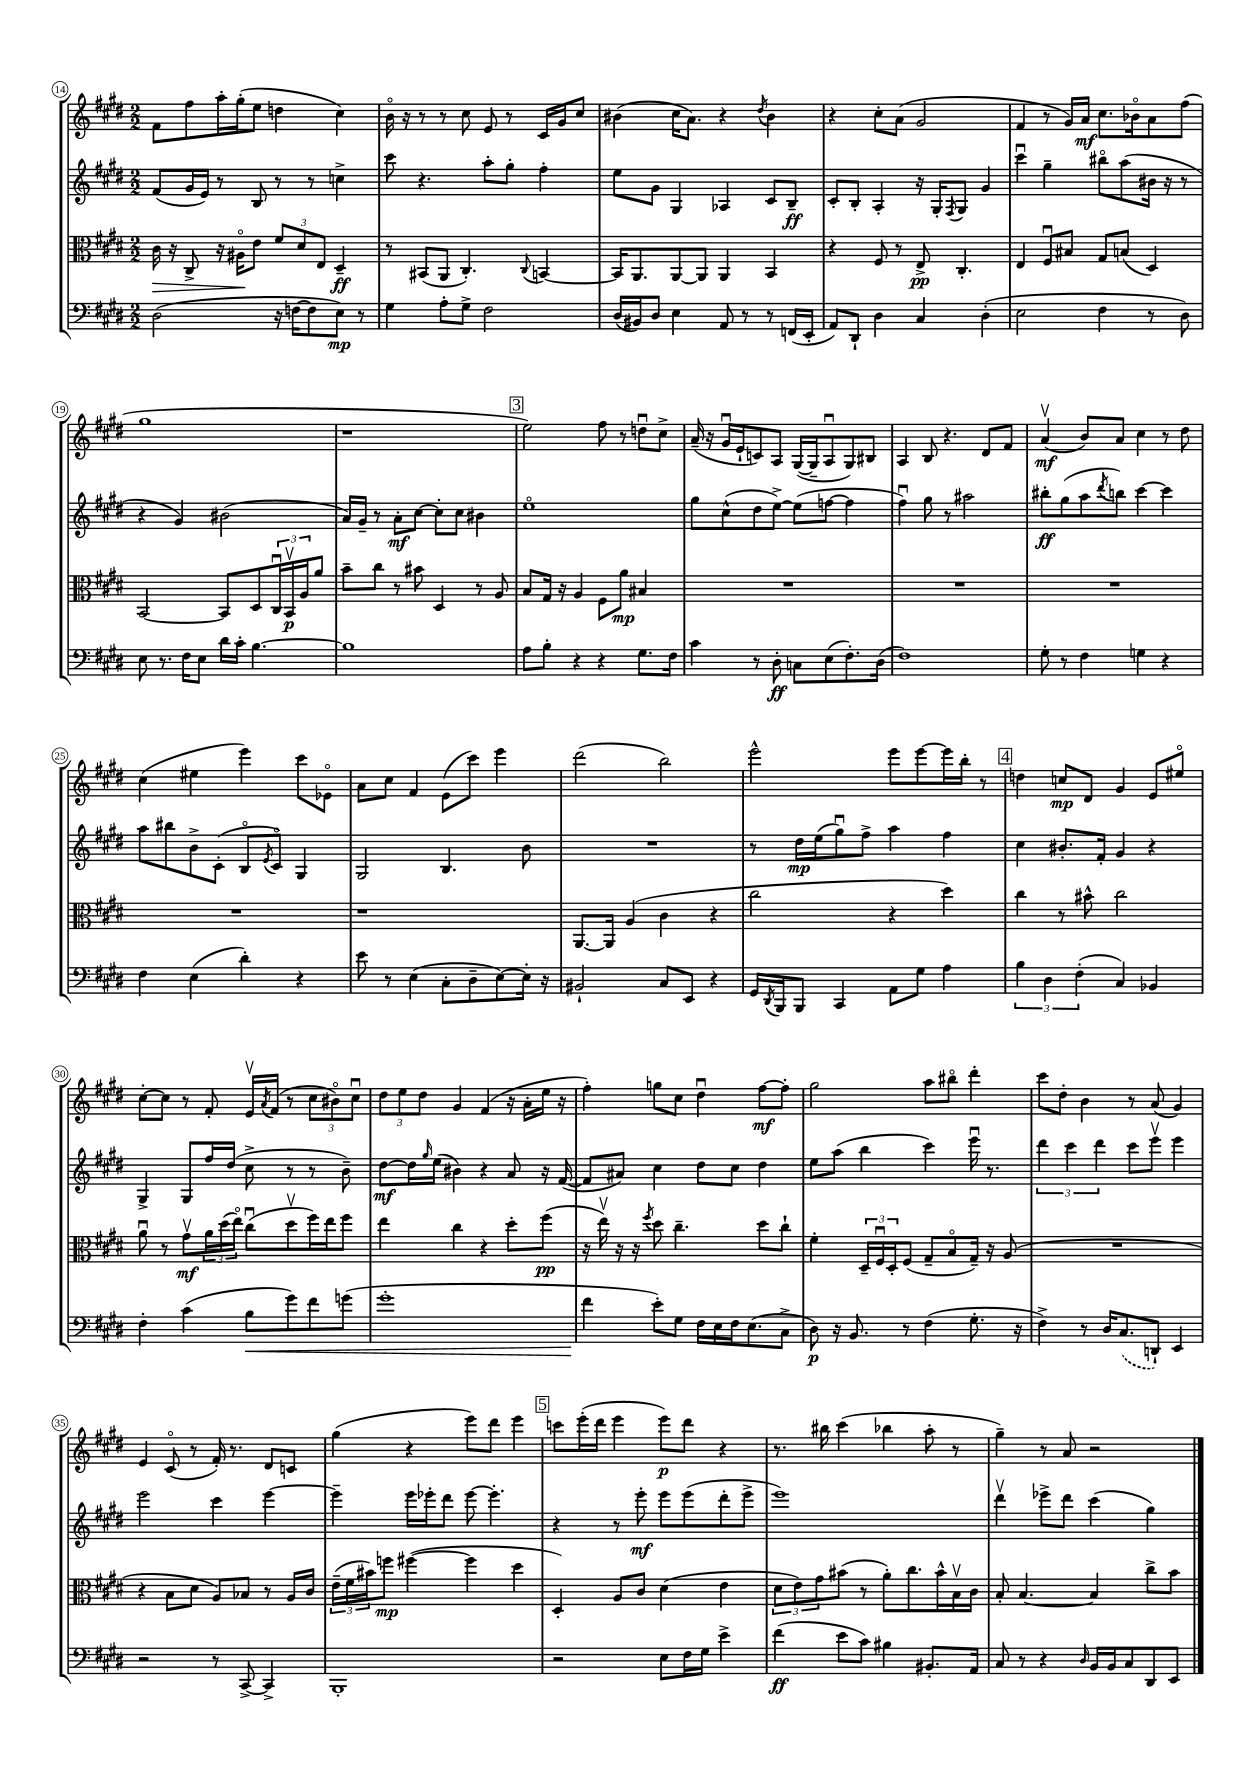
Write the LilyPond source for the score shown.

<<
\new StaffGroup <<
\new Staff = "s0" {
    \clef treble \key e \major \numericTimeSignature \time 2/2
    fis'8 fis''8 a''16-. gis''16-.( e''8 d''4 cis''4) |
    b'16\flageolet r16 r8 r8 cis''8 e'8 r8 cis'16 gis'16 cis''8 |
    bis'4( cis''16 a'8.) r4 \acciaccatura { dis''8 } bis'4 |
    r4 cis''8-. a'8( gis'2 |
    fis'4 r8 gis'16) a'16\mf cis''8. bes'16\flageolet a'8 fis''8( |
    gis''1 |
    r1 |
    \mark \markup { \box "3" } e''2) fis''8 r8 d''8\downbow cis''8-> |
    a'16--( r16 gis'16\downbow e'16-! c'8) a8 gis16~( gis16-- a8\downbow gis8) bis8 |
    a4 b8 r4. dis'8 fis'8 |
    a'4\upbow\mf( b'8) a'8 cis''4 r8 dis''8 |
    cis''4( eis''4 e'''4) cis'''8 ees'8\flageolet |
    a'8 cis''8 fis'4 e'8( cis'''8) e'''4 |
    dis'''2( b''2) |
    e'''2-^ e'''8 e'''8~ e'''16 b''16-. r8 |
    \mark \markup { \box "4" } d''4 c''8\mp dis'8 gis'4 e'8 eis''8\flageolet |
    cis''8~-. cis''8 r8 fis'8-. e'16\upbow \acciaccatura { a'8 } fis'16( r8 \tuplet 3/2 { cis''8 bis'8\flageolet) cis''8\downbow } |
    \tuplet 3/2 { dis''8 e''8 dis''8 } gis'4 fis'4( r16 a'16-. e''16 r16 |
    fis''4-.) g''8 cis''8 dis''4\downbow fis''8~\mf fis''8-. |
    gis''2 a''8 bis''8\flageolet dis'''4-. |
    cis'''8 dis''8-. b'4 r8 a'8( gis'4) |
    e'4 cis'8\flageolet( r8 fis'16-.) r8. dis'8 c'8 |
    gis''4( r4 e'''8) dis'''8 e'''4 |
    \mark \markup { \box "5" } c'''8 e'''16-.( dis'''16 e'''4 e'''8\p) dis'''8 r4 |
    r8. bis''16 cis'''4( bes''4 a''8-. r8 |
    gis''4--) r8 a'8 r2 \bar "|." |
}
\new Staff = "s1" {
    \clef treble \key e \major \numericTimeSignature \time 2/2
    fis'8( gis'16 e'16) r8 b8 r8 r8 c''4-> |
    cis'''8 r4. a''8-. gis''8-. fis''4-. |
    e''8 gis'8 gis4 aes4 cis'8 b8--\ff |
    cis'8-. b8-. a4-. r16 gis16-. \acciaccatura { fis8 } gis8 gis'4 |
    cis'''4\downbow gis''4-- bis''8\flageolet a''8( bis'16 r16 r8 |
    r4 gis'4) bis'2( |
    a'16) gis'16-- r8 a'8-.\mf cis''8~ cis''8-. cis''8 bis'4 |
    \mark \markup { \box "3" } e''1\flageolet |
    gis''8 cis''8-^( dis''8 e''8~->) e''8( f''8~ f''4 |
    fis''4\downbow) gis''8 r8 ais''2 |
    bis''8-.\ff gis''8( a''8 \acciaccatura { dis'''8 } b''8) cis'''4~ cis'''4 |
    a''8 bis''8 b'8-> cis'8-.( b8\flageolet \acciaccatura { e'8 } cis'8\flageolet) gis4 |
    gis2 b4. b'8 |
    R1 |
    r8 dis''16\mp e''16( gis''8\downbow) fis''8-> a''4 fis''4 |
    \mark \markup { \box "4" } cis''4 bis'8.-. fis'16-. gis'4 r4 |
    gis4-> gis8 fis''16 dis''16( cis''8-> r8 r8 b'8--) |
    dis''8~\mf dis''16 \grace { gis''16 } e''16( bis'4) r4 a'8 r16 fis'16~( |
    fis'8 ais'8) cis''4 dis''8 cis''8 dis''4 |
    e''8 a''8( b''4 cis'''4) e'''16\downbow r8. |
    \tuplet 3/2 { dis'''4 cis'''4 dis'''4 } cis'''8 e'''8\upbow e'''4 |
    e'''2 cis'''4 e'''4~ |
    e'''4-- e'''16 ees'''16-. dis'''8 ees'''8~ ees'''4.-. |
    \mark \markup { \box "5" } r4 r8 e'''8-.\mf e'''8 e'''8( dis'''8-. e'''8-> |
    e'''1) |
    dis'''4\upbow ees'''8-> dis'''8 cis'''4( gis''4) \bar "|." |
}
\new Staff = "s2" {
    \clef alto \key e \major \numericTimeSignature \time 2/2
    cis'16\> r16 cis8-> r16 ais16\flageolet\! e'8 \tuplet 3/2 { fis'8 dis'8 e8 } dis4--\ff |
    r8 bis,8( a,8 cis4.-.) \appoggiatura { cis8 } b,4~ |
    b,16 a,8. a,8~ a,8 a,4 b,4 |
    r4 fis8 r8 e8->\pp cis4.-. |
    e4 fis8\downbow bis8 gis8 b8( dis4) |
    b,2~ b,8 dis8 \tuplet 3/2 { cis16\downbow b,16\upbow\p a16 } a'8 |
    b'8-- cis''8 r8 bis'8 dis4 r8 a8 |
    \mark \markup { \box "3" } b8 gis16 r16 a4 fis8 a'8\mp bis4 |
    R1 |
    R1 |
    R1 |
    R1 |
    r1 |
    a,8.~ a,16 a4( cis'4 r4 |
    cis''2 r4 dis''4) |
    \mark \markup { \box "4" } cis''4 r8 bis'8-^ cis''2 |
    a'8\downbow r8 gis'8\upbow\mf \tuplet 3/2 { a'16 dis''16( e''16\flageolet) } cis''8\downbow( dis''8\upbow fis''16) e''16 fis''8 |
    e''4 cis''4 r4 dis''8-. fis''8\pp( |
    r16 e''16\upbow) r16 r16 \acciaccatura { fis''8 } dis''8 cis''4.-- dis''8 cis''8-! |
    fis'4-. \tuplet 3/2 { dis16-- fis16\downbow dis16-. } fis8( gis8-- b8\flageolet gis16--) r16 a8( |
    R1 |
    r4 b8 dis'8 a8) bes8 r8 a16 cis'16 |
    \tuplet 3/2 { e'16--( fis'16 bis'16) } f''8\mp fis''4~( fis''4 dis''4 |
    \mark \markup { \box "5" } dis4-.) a8 cis'8 dis'4( e'4 |
    \tuplet 3/2 { dis'8 e'8) gis'8 } bis'8( r8 a'8-.) cis''8. bis'16-^ b16\upbow cis'16 |
    b8-. b4.~ b4 cis''8-> b'8 \bar "|." |
}
\new Staff = "s3" {
    \clef bass \key e \major \numericTimeSignature \time 2/2
    dis2( r16 f16~ f8 e8\mp) r8 |
    gis4 a8-. gis8-> fis2 |
    dis16( bis,16) dis8 e4 a,8 r8 r8 f,16( e,16-. |
    a,8) dis,8-! dis4 cis4 dis4-.( |
    e2 fis4 r8 dis8) |
    e8 r8. fis16 e8 dis'16 cis'16-. b4.~ |
    b1 |
    \mark \markup { \box "3" } a8 b8-. r4 r4 gis8. fis16 |
    cis'4 r8 dis8-.\ff c8 e8( fis8.-.) dis16( |
    fis1) |
    gis8-. r8 fis4 g4 r4 |
    fis4 e4( dis'4-.) r4 |
    e'8 r8 e4( cis8-. dis8-- e8~) e16-. r16 |
    bis,2-! cis8 e,8 r4 |
    gis,16 \acciaccatura { dis,8 } b,,16 b,,8 cis,4 a,8 gis8 a4 |
    \mark \markup { \box "4" } \tuplet 3/2 { b4 dis4 fis4-.( } cis4) bes,4 |
    fis4-. cis'4( b8\< gis'8) fis'8 g'8( |
    gis'1-. |
    fis'4\! e'8-.) gis8 fis16 e16 fis16 e8.( cis8-> |
    dis8\p) r16 b,8. r8 fis4( gis8.-. r16 |
    fis4->) r8 dis16 \once \slurDashed cis8.( d,8-!) e,4 |
    r2 r8 cis,8~-> cis,4-> |
    b,,1-. |
    \mark \markup { \box "5" } r2 e8 fis16 gis16 e'4-> |
    fis'4\ff( e'8 cis'8) bis4 bis,8.-. a,16 |
    cis8 r8 r4 \grace { dis16 } b,16 b,16 cis8 dis,8 e,8 \bar "|." |
}
>>
>>
\layout { \context { \Score currentBarNumber = #14 \override BarNumber.stencil = #(make-stencil-circler 0.1 0.3 ly:text-interface::print) } }
